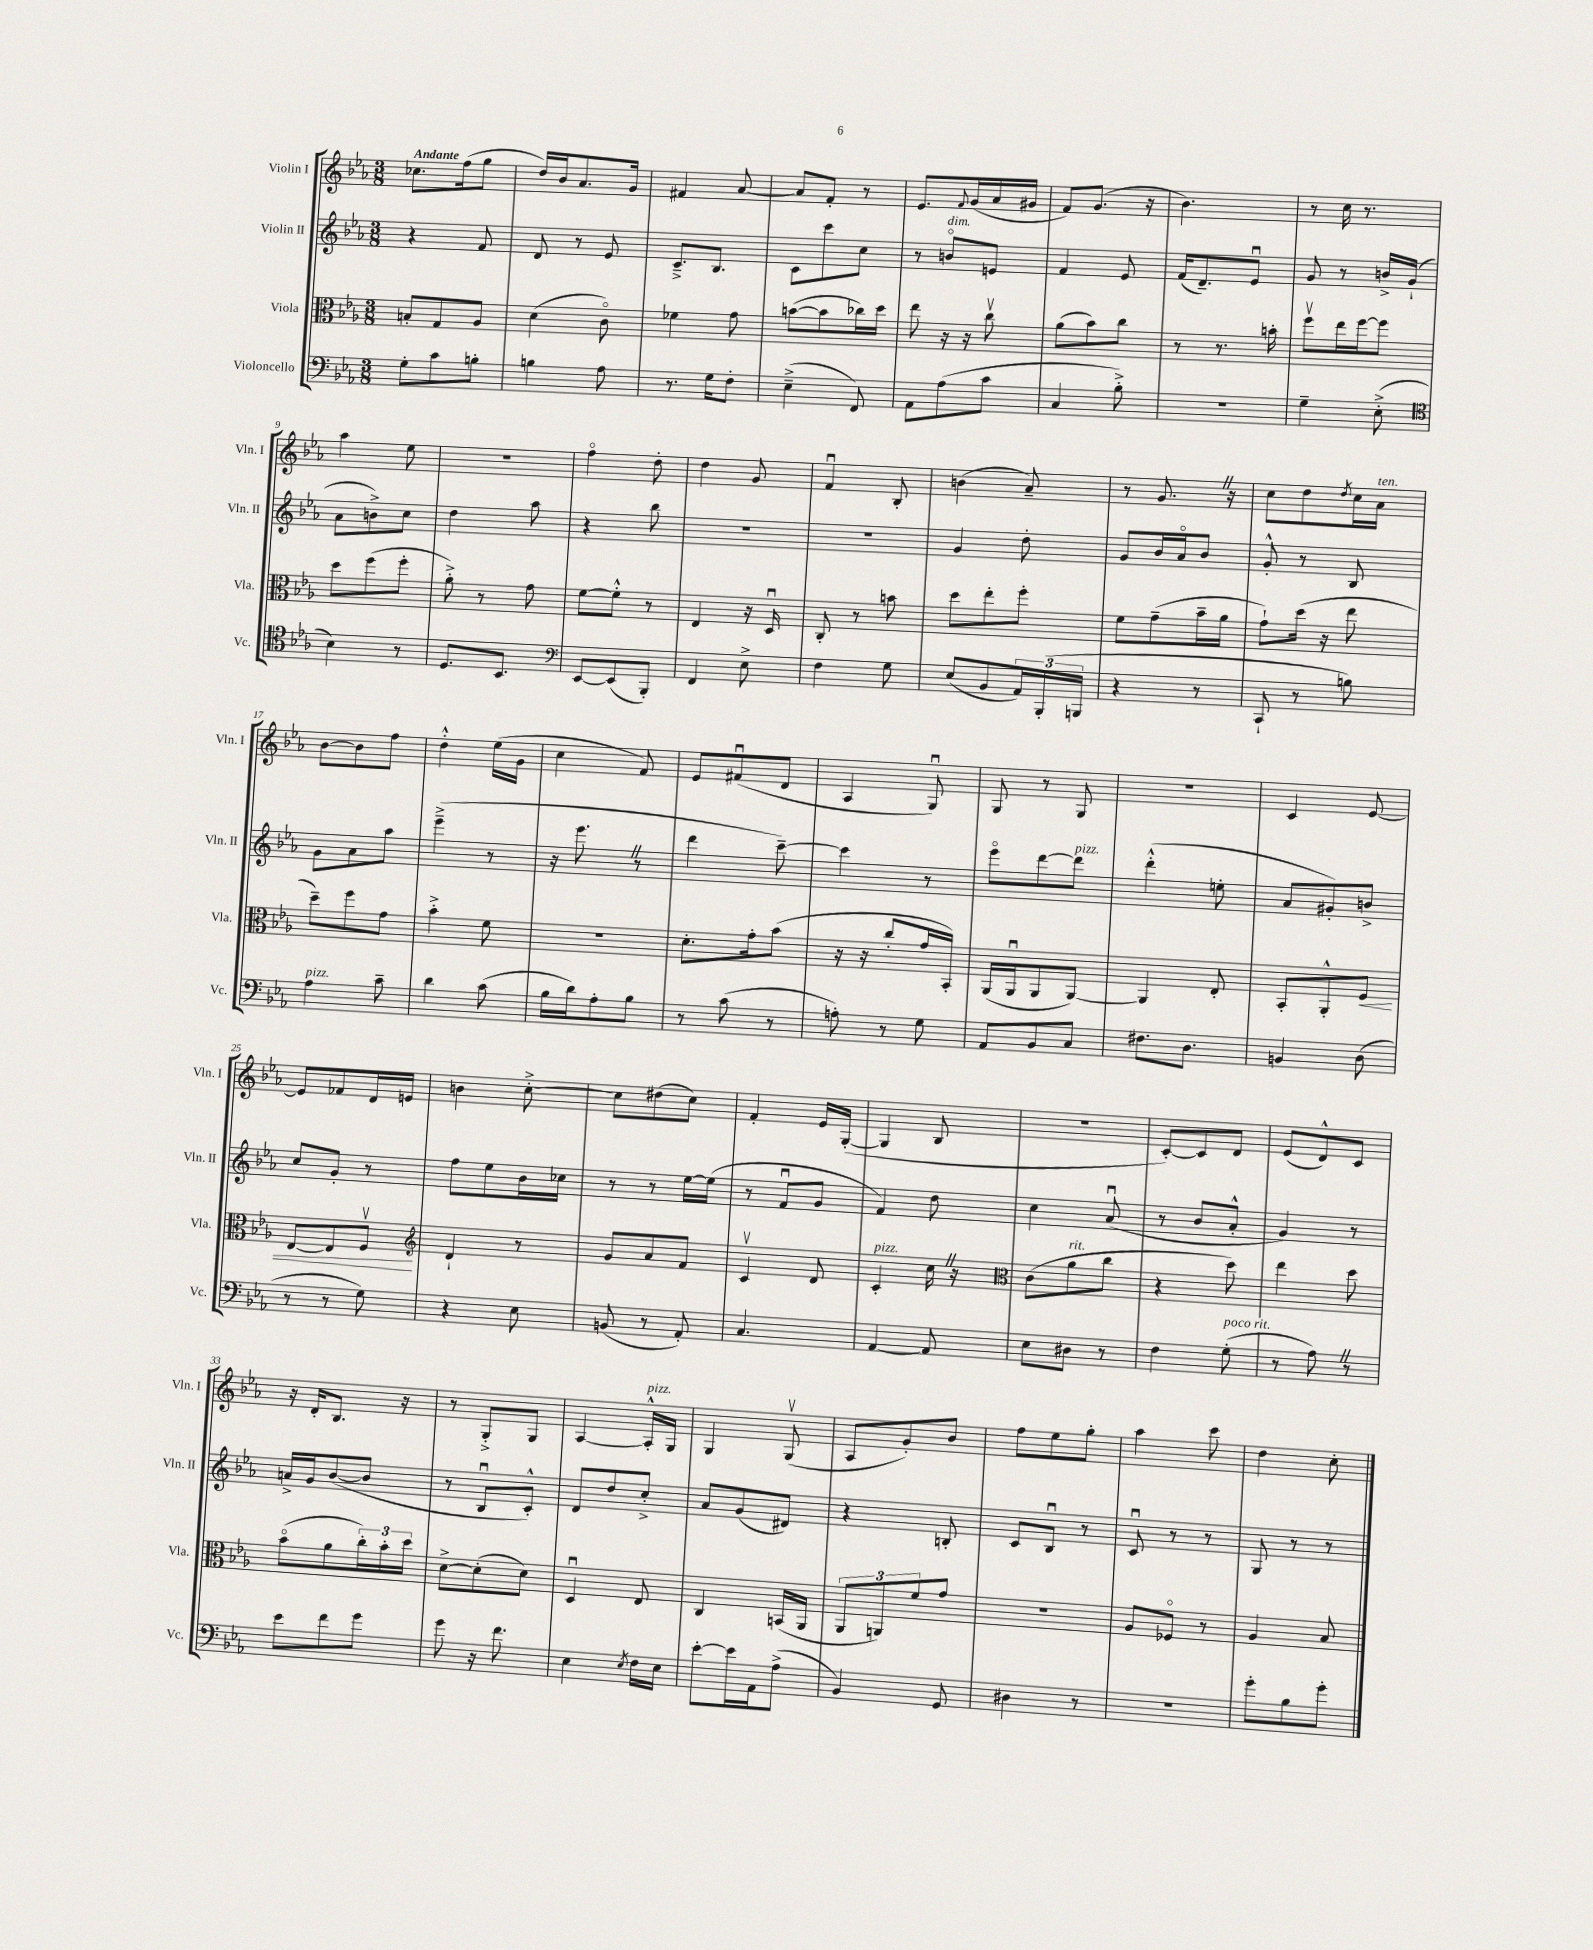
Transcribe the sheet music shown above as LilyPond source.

<<
\new StaffGroup <<
\new Staff = "s0" \with { instrumentName = "Violin I" shortInstrumentName = "Vln. I" } {
    \clef treble \key ees \major \numericTimeSignature \time 3/8 \tempo "Andante"
    ces''8. f''16( g''8 |
    d''16) bes'16 aes'8. g'16 |
    fis'4 aes'8~ |
    aes'8 f'8-. r8 |
    ees'8. \appoggiatura { f'8 } g'16( aes'16 gis'16 |
    f'8) g'8.( r16 |
    bes'4.) |
    r8 c''16 r8. |
    aes''4 ees''8 |
    r4. |
    f''4\flageolet d''8-. |
    d''4 g'8 |
    f'4\downbow bes8-. |
    b'4( aes'8--) |
    r8 g'8. \once \override BreathingSign.text = \markup { \musicglyph "scripts.caesura.straight" } \breathe r16 |
    c''8 d''8 \acciaccatura { d''8 } c''16 aes'16^\markup { \italic "ten." } |
    bes'8~ bes'8 f''8 |
    d''4-.-^ ees''16( g'16 |
    c''4 f'8) |
    ees'8 fis'8\downbow( d'8 |
    aes4 g8\downbow) |
    g8 r8 g8 |
    R4. |
    c'4 ees'8~ |
    ees'8 fes'8 d'16 e'16 |
    b'4 c''8~-.-> |
    c''8 dis''8( c''8) |
    f'4-. ees'16 g16~-.( |
    g4 bes8 |
    r4. |
    c'8~-.) c'8 d'8 |
    ees'8( d'8-^) c'8 |
    r16 d'16-. bes8. r16 |
    r8 g8-.-> g8 |
    aes4~ aes16-.-^^\markup { \italic "pizz." } g16 |
    g4 g8\upbow( |
    aes8 g'8-.) bes'8 |
    f''8 ees''8 g''8-. |
    aes''4 c'''8 |
    d''4 c''8-. \bar "|." |
}
\new Staff = "s1" \with { instrumentName = "Violin II" shortInstrumentName = "Vln. II" } {
    \clef treble \key ees \major \numericTimeSignature \time 3/8
    r4 f'8 |
    d'8 r8 ees'8 |
    c'8.---> bes8. |
    c'8 c'''8 c''8 |
    r8 b'8\flageolet^\markup { \italic "dim." } e'8 |
    f'4 ees'8 |
    f'16( d'8.--) ees'8\downbow |
    g'8 r8 b'16-> g'16-!( |
    aes'8 b'8->) c''8 |
    d''4 aes''8 |
    r4 bes''8 |
    R4. |
    R4. |
    g'4 d''8-. |
    g'8 bes'16 aes'16\flageolet bes'8 |
    g'8-.-^ r8 bes8 |
    g'8 aes'8 aes''8 |
    ees'''4--->( r8 |
    r16 ees'''8. \once \override BreathingSign.text = \markup { \musicglyph "scripts.caesura.straight" } \breathe r8 |
    d'''4 c'''8~--) |
    c'''4 r8 |
    ees'''8\flageolet d'''8~ d'''8^\markup { \italic "pizz." } |
    d'''4-.-^( e''8-. |
    aes'8 gis'8-.) b'8-> |
    c''8 g'8-. r8 |
    f''8 ees''8 bes'16 ces''16 |
    r8 r8 ees''16~ ees''16( |
    r8 f'8\downbow g'8 |
    f'4) d''8 |
    c''4 aes'8\downbow( |
    r8 bes'8 aes'8-.-^ |
    g'4) r8 |
    a'16-> g'16 bes'8~( bes'8 |
    r8 bes8\downbow c'8-.-^) |
    d'8 d''8 c''8-.-> |
    aes'8 g'8( dis'8) |
    r4 b8-. |
    c'8 bes8\downbow r8 |
    c'8\downbow r8 r8 |
    g8 r8 r8 \bar "|." |
}
\new Staff = "s2" \with { instrumentName = "Viola" shortInstrumentName = "Vla." } {
    \clef alto \key ees \major \numericTimeSignature \time 3/8
    b8-. g8 aes8 |
    d'4( c'8\flageolet) |
    fes'4 g'8 |
    b'8~( b'8 ces''16) d''16 |
    ees''8 r16 r16 c''8\upbow |
    aes'8( bes'8) c''8 |
    r8 r8. b'16-. |
    f''8\upbow ees''16 f''16~ f''8 |
    d''8 f''8( f''8-. |
    aes'8-.->) r8 g'8 |
    f'8~ f'8-.-^ r8 |
    ees4 r16 d16\downbow |
    c8-. r8 b'8 |
    d''8 ees''8-. f''8-. |
    f'8 g'8--( bes'16-- aes'16 |
    g'8-!) d''16( r16 ees''8 |
    d''8--) f''8 g'8 |
    bes'4-.-> f'8 |
    R4. |
    d'8.-. g'16-. bes'8( |
    r16 r16 c''8-. g'16 bes,16-.) |
    aes,16( aes,16\downbow aes,8 aes,8~) |
    aes,4 ees8-. |
    bes,8-. aes,8-.-^ f8\< |
    ees8~ ees8 f8\upbow\! |
    \clef treble d'4-! r8 |
    g'8 aes'8 f'8 |
    c'4\upbow d'8 |
    c'4-.^\markup { \italic "pizz." } c''16 \once \override BreathingSign.text = \markup { \musicglyph "scripts.caesura.straight" } \breathe r16 |
    \clef alto c'8( aes'8^\markup { \italic "rit." } c''8 |
    r4 d''8) |
    ees''4 d''8 |
    bes'8\flageolet( aes'8 \tuplet 3/2 { c''16-.) bes'16-. d''16 } |
    d'8~-> d'8-.( d'8) |
    d4\downbow ees8 |
    c4 b,16( aes,16 |
    \tuplet 3/2 { aes,8 a,8) f'8 } g'8 |
    R4. |
    aes8 fes8\flageolet r8 |
    aes4 bes8 \bar "|." |
}
\new Staff = "s3" \with { instrumentName = "Violoncello" shortInstrumentName = "Vc." } {
    \clef bass \key ees \major \numericTimeSignature \time 3/8
    g8-. c'8 b8-. |
    b4 aes8 |
    r8. g16 f8-. |
    ees4--->( f,8) |
    aes,8 aes8( c'8 |
    c4 bes8-.->) |
    R4. |
    g4-- ees8-.->( |
    \clef tenor bes4) r8 |
    d8. bes,8. |
    \clef bass ees,8~ ees,8( bes,,8-.) |
    f,4 ees8-> |
    f4 g8 |
    ees8( bes,8 \tuplet 3/2 { aes,16) bes,,16-.( b,,16 } |
    r4 r8 |
    c,8-! r8 b8) |
    aes4^\markup { \italic "pizz." } c'8-- |
    d'4 c'8( |
    bes16 d'16) aes8-. bes8 |
    r8 c'8( r8 |
    a8-.) r8 g8 |
    aes,8 bes,8 c8 |
    fis8. d8. |
    b,4 d8( |
    r8 r8 g8) |
    r4 ees8 |
    b,8( r8 aes,8-.) |
    c4. |
    aes,4~ aes,8 |
    ees8 dis8 r8 |
    f4 g8-.^\markup { \italic "poco rit." }( |
    r8 aes8) \once \override BreathingSign.text = \markup { \musicglyph "scripts.caesura.straight" } \breathe r8 |
    ees'8 f'8 g'8 |
    g'8 r16 f'8. |
    ees4 \acciaccatura { ees8 } f16 ees16 |
    ees'8~-. ees'16 aes,16 aes8->( |
    bes,4) g,8 |
    dis4 r8 |
    R4. |
    g'8-. bes8 g'8-. \bar "|." |
}
>>
>>
